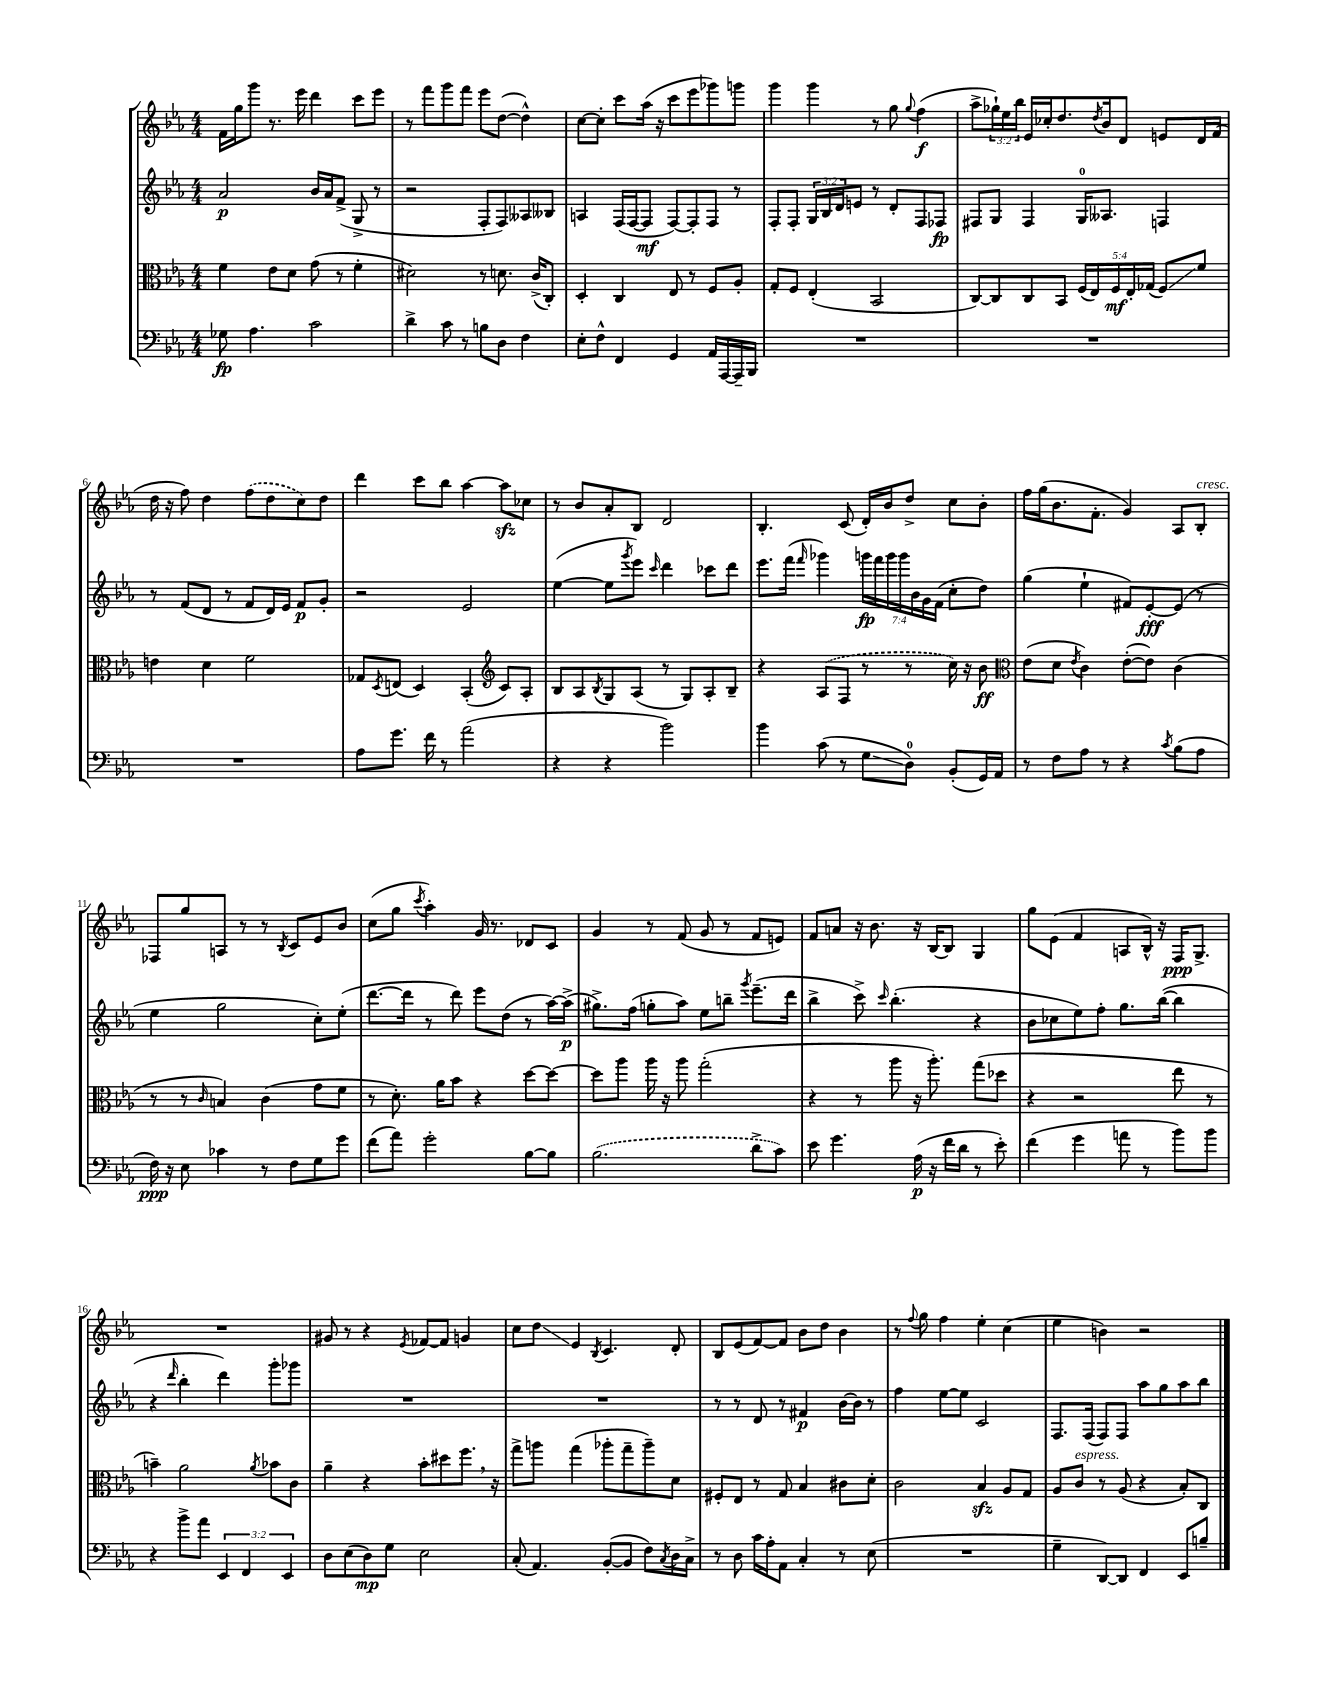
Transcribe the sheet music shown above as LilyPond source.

<<
\new StaffGroup <<
\new Staff = "s0" {
    \clef treble \key ees \major \numericTimeSignature \time 4/4 \override Staff.TupletNumber.text = #tuplet-number::calc-fraction-text
    f'16 g''16 g'''8 r8. ees'''16 d'''4 c'''8 ees'''8 |
    r8 f'''8 g'''8 f'''8 ees'''8 d''8~( d''4-^) |
    c''8~ c''8-. c'''8 aes''16( r16 c'''8 ees'''8 ges'''8) g'''8 |
    g'''4 g'''4 r8 g''8 \appoggiatura { g''8 } f''4\f( |
    aes''8-> \tuplet 3/2 { ges''16-!) ees''16 bes''16 } ees'16 ces''16-. d''8. \acciaccatura { d''8 } bes'16 d'8 e'8 d'16 f'16( |
    d''16 r16 f''8) d''4 \once \slurDashed f''8( d''8 c''8) d''8 |
    d'''4 c'''8 bes''8 aes''4~ aes''8\sfz ces''8 |
    r8 bes'8 aes'8-. bes8 d'2 |
    bes4.-. c'8( d'16-.) bes'16 d''8-> c''8 bes'8-. |
    f''16 g''16( bes'8. f'8.-. g'4) aes8 bes8-.^\markup { \italic "cresc." } |
    fes8 g''8 a8 r8 r8 \acciaccatura { bes8 } c'8 ees'8 bes'8 |
    c''8( g''8 \acciaccatura { c'''8 } aes''4-.) g'16 r8. des'8 c'8 |
    g'4 r8 f'8( g'8 r8 f'8 e'8) |
    f'8 a'8 r16 bes'8. r16 bes16~ bes8 g4 |
    g''8 ees'8( f'4 a8 bes16-^) r16 f16\ppp g8.-> |
    R1 |
    gis'8 r8 r4 \acciaccatura { ees'8 } fes'8~ fes'8 g'4 |
    c''8 d''8\glissando ees'4 \acciaccatura { bes8 } c'4. d'8-. |
    bes8 ees'8( f'8~) f'8 bes'8 d''8 bes'4 |
    r8 \appoggiatura { f''8 } g''8 f''4 ees''4-. c''4( |
    ees''4 b'4) r2 \bar "|." |
}
\new Staff = "s1" {
    \clef treble \key ees \major \numericTimeSignature \time 4/4 \override Staff.TupletNumber.text = #tuplet-number::calc-fraction-text
    aes'2\p bes'16 aes'16 f'8->( g8-> r8 |
    r2 f8-. f8) aeses8 beses8 |
    a4 f16( f16~ f8\mf f8~) f8-. f8 r8 |
    f8-. f8-. \tuplet 3/2 { g16 bes16 d'16 } e'8 r8 d'8-. f8 fes8\fp |
    fis8 g8 fis4 g16-0 aeses8. f4 |
    r8 f'8( d'8 r8 f'8 d'16) ees'16 f'8\p g'8-. |
    r2 ees'2 |
    ees''4~( ees''8 \acciaccatura { g'''8 } ees'''8) \grace { c'''16 } d'''4 ces'''8 d'''8 |
    ees'''8. f'''16( \grace { f'''16 } ges'''4) \tuplet 7/4 { g'''16\fp f'''16 g'''16 g'''16 bes'16 g'16 f'16( } c''8-. d''8) |
    g''4( ees''4-! fis'8) ees'8~-.\fff ees'8( r8 |
    ees''4 g''2 c''8-.) ees''8-.( |
    d'''8.~ d'''16 r8 d'''8) ees'''8 d''8( r8 aes''16~) aes''16->\p( |
    gis''8.->) f''16( g''8-. aes''8) ees''8 b''8-- \acciaccatura { g'''8 } ees'''8.--( d'''16 |
    bes''4-> c'''8->) \grace { c'''16 } bes''4.-.( r4 |
    bes'8 ces''8 ees''8) f''8-. g''8. bes''16~( bes''4 |
    r4 \grace { d'''16 } bes''4-. d'''4) g'''8-. ges'''8 |
    R1 |
    R1 |
    r8 r8 d'8 r8 fis'4\p bes'16~ bes'16 r8 |
    f''4 ees''8~ ees''8 c'2 |
    f8. f16( f8) f8 aes''8 g''8 aes''8 bes''8 \bar "|." |
}
\new Staff = "s2" {
    \clef alto \key ees \major \numericTimeSignature \time 4/4 \override Staff.TupletNumber.text = #tuplet-number::calc-fraction-text
    f'4 ees'8 d'8 g'8( r8 f'4-. |
    dis'2) r8 d'8. c'16->( c8-.) |
    d4-. c4 ees8 r8 f8 aes8-. |
    g8-. f8 ees4-.( bes,2 |
    c8~) c8 c8 bes,8 \tuplet 5/4 { f16( ees16) f16\mf ees16-. ges16( } f8\glissando) f'8 |
    e'4 d'4 f'2 |
    ges8 \acciaccatura { d8 } e8( d4) bes,4-.( \clef treble c'8) aes8-. |
    bes8 aes8 \acciaccatura { bes8 } g8 aes8( r8 g8) aes8-. bes8-- |
    r4 \once \slurDashed aes8( f8 r8 r8 c''16) r16 bes'8\ff |
    \clef alto ees'8( d'8 \acciaccatura { ees'8 } c'4) ees'8~-.( ees'8) c'4( |
    r8 r8 \grace { c'16 } b4) c'4( g'8 f'8 |
    r8 d'8.-.) aes'16 bes'8 r4 d''8~ d''8~ |
    d''8 aes''8 aes''16 r16 aes''8 g''2-.( |
    r4 r8 aes''8 r16 aes''8.-.) g''8( des''8 |
    r4 r2 ees''8 r8 |
    b'4--) aes'2 \acciaccatura { aes'8 } bes'8 c'8 |
    aes'4-- r4 bes'8-. dis''8 f''8. \breathe r16 |
    g''8-> a''8 g''4( aes''8-. g''8-- aes''8--) d'8 |
    fis8-. ees8 r8 g8 bes4 cis'8 d'8-. |
    c'2 bes4\sfz aes8 g8 |
    aes8 c'8^\markup { \italic "espress." } r8 aes8( r4 bes8-.) c8 \bar "|." |
}
\new Staff = "s3" {
    \clef bass \key ees \major \numericTimeSignature \time 4/4 \override Staff.TupletNumber.text = #tuplet-number::calc-fraction-text
    ges8\fp aes4. c'2 |
    d'4-> c'8 r8 b8 d8 f4 |
    ees8-. f8-^ f,4 g,4 aes,16 aes,,16~ aes,,16-- bes,,16 |
    R1 |
    R1 |
    R1 |
    aes8 g'8. f'16 r8 aes'2( |
    r4 r4 bes'2) |
    bes'4 c'8( r8 g8\glissando d8-0) bes,8-.( g,16) aes,16 |
    r8 f8 aes8 r8 r4 \acciaccatura { c'8 } bes8( aes8 |
    f16\ppp) r16 ees8 ces'4 r8 f8 g8 g'8 |
    f'8( aes'8) g'2-. bes8~ bes8 |
    \once \slurDashed bes2.( d'8-> c'8) |
    ees'8 g'4. aes16\p( r16 f'16 d'16 r8 ees'8-.) |
    f'4( g'4 a'8 r8 bes'8) bes'8 |
    r4 bes'8-> aes'8 \tuplet 3/2 { ees,4 f,4 ees,4 } |
    d8 ees8( d8\mp) g8 ees2 |
    c8-.( aes,4.) bes,8~-.( bes,8 f8) \acciaccatura { c8 } d16 c16-> |
    r8 d8 c'16 aes16-. aes,8 c4-. r8 ees8( |
    R1 |
    g4-- d,8~) d,8 f,4 ees,8 b8-- \bar "|." |
}
>>
>>
